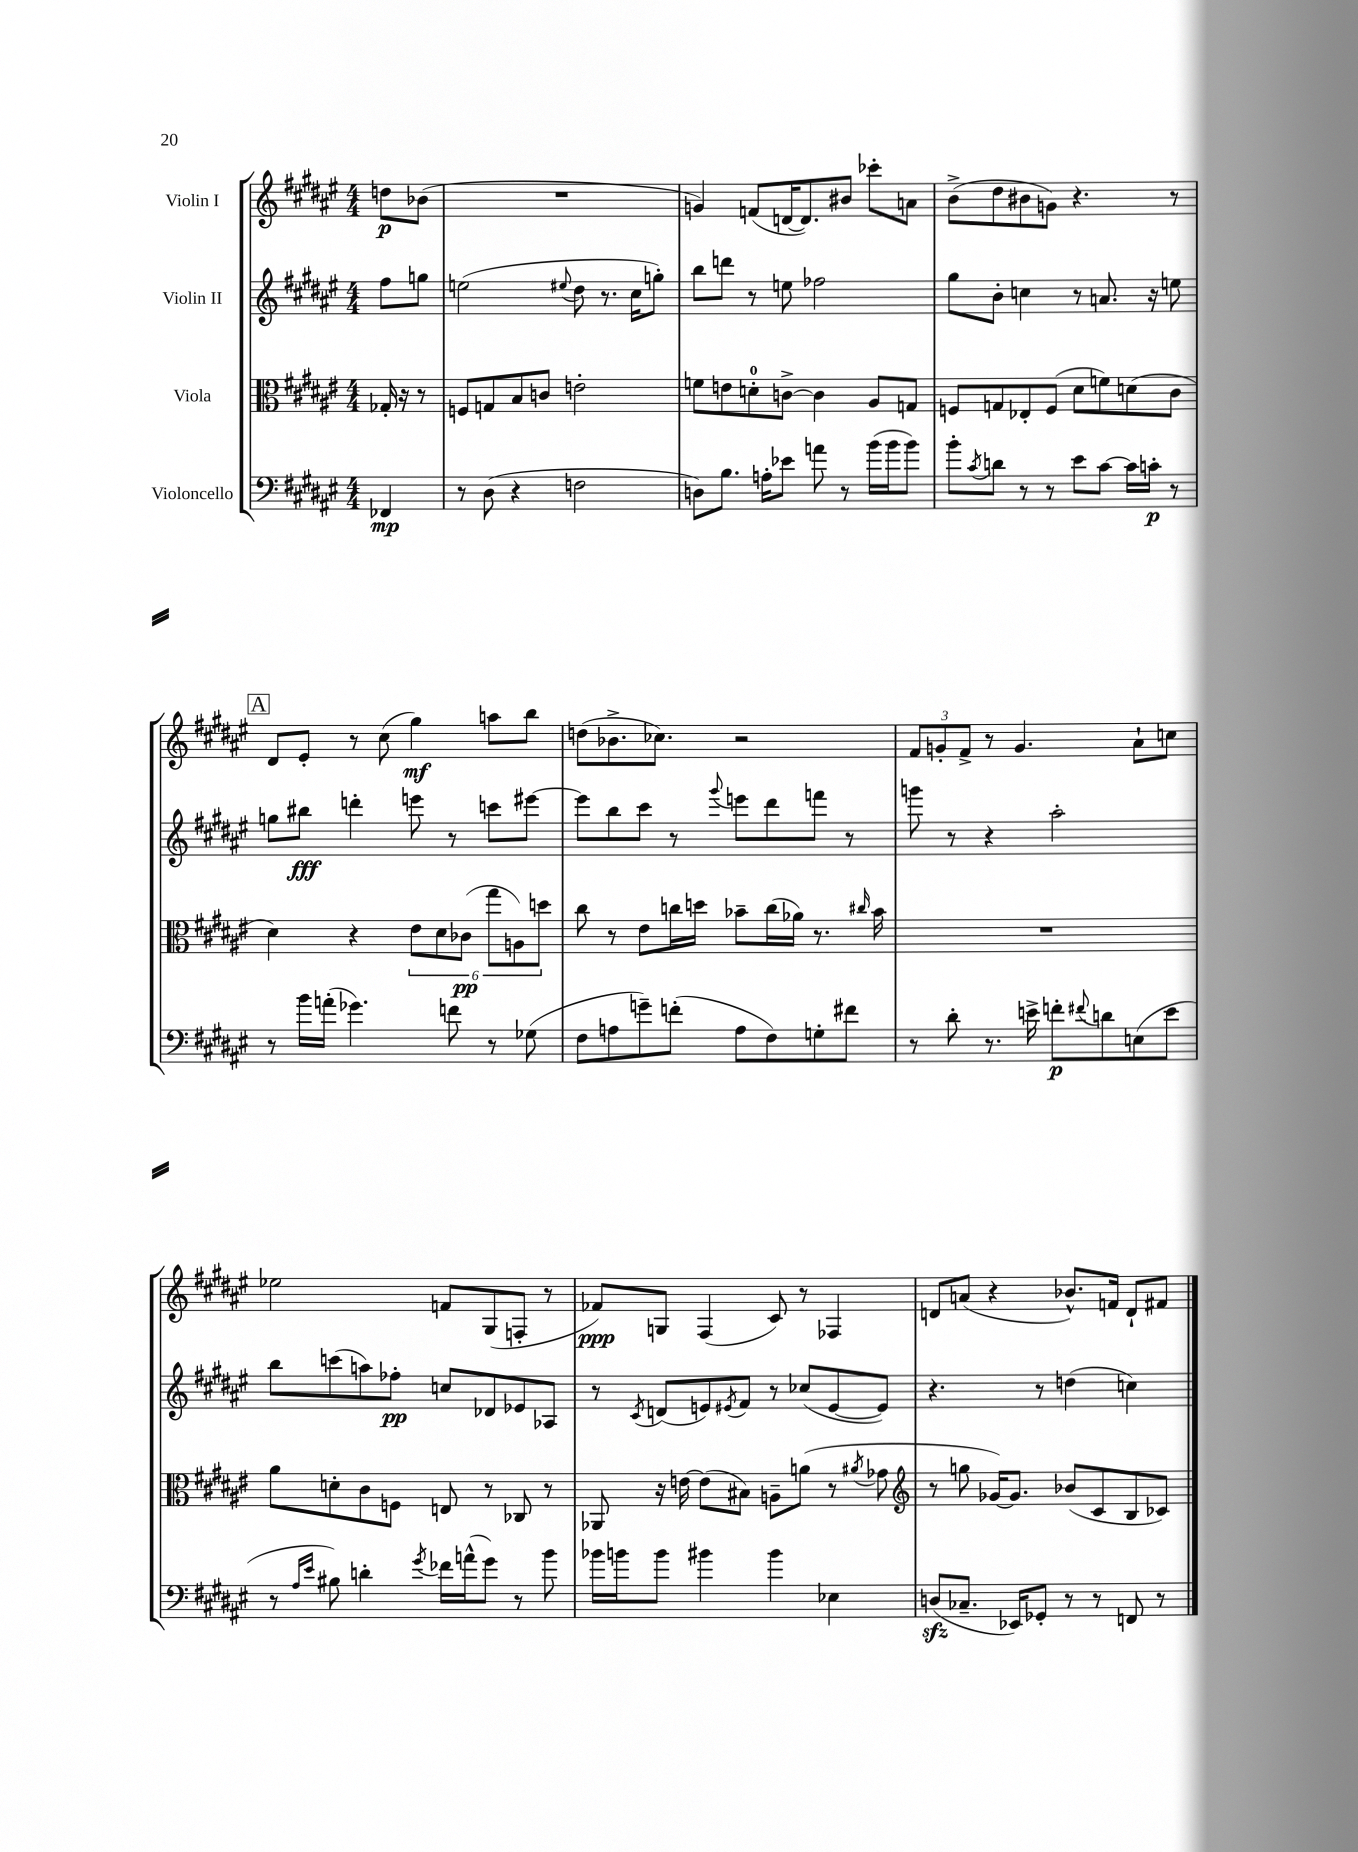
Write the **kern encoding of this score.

**kern	**dynam	**kern	**dynam	**kern	**dynam	**kern	**dynam
*part4	*part4	*part3	*part3	*part2	*part2	*part1	*part1
*staff4	*staff4	*staff3	*staff3	*staff2	*staff2	*staff1	*staff1
*I"Violoncello	*	*I"Viola	*	*I"Violin II	*	*I"Violin I	*
*clefF4	*	*clefC3	*	*clefG2	*	*clefG2	*
*k[f#c#g#d#a#e#]	*	*k[f#c#g#d#a#e#]	*	*k[f#c#g#d#a#e#]	*	*k[f#c#g#d#a#e#]	*
*M4/4	*	*M4/4	*	*M4/4	*	*M4/4	*
=	=	=	=	=	=	=	=
4FF-X/	mp	16G-X'/	.	8ff#\L	.	8ddn\L	p
.	.	16r	.	.	.	.	.
.	.	8r	.	8ggn\J	.	(8b-X\J	.
=1	=1	=1	=1	=1	=1	=1	=1
8r	.	8Fn/L	.	(2een\	.	1r	.
(8D#\	.	8Gn/	.	.	.	.	.
4r	.	8B/	.	.	.	.	.
.	.	8cn/J	.	.	.	.	.
.	.	.	.	8qqee#X/	.	.	.
2Fn\	.	2en'\	.	8dd#\	.	.	.
.	.	.	.	8.r	.	.	.
.	.	.	.	16cc#\KL	.	.	.
.	.	.	.	8ggn'\J)	.	.	.
=2	=2	=2	=2	=2	=2	=2	=2
8Dn\L)	.	8fn\L	.	8bb\L	.	4gn/)	.
8.B\J	.	8en\	.	8dddn\J	.	.	.
.	.	8dn'\	.	8r	.	(8fn/L	.
16An'\KL	.	.	.	.	.	.	.
8e-X\J	.	[8cn^\J	.	8een\	.	[16dn/K	.
.	.	.	.	.	.	8.d/])	.
8an\	.	4c\]	.	2ff-X\	.	.	.
8r	.	.	.	.	.	8b#X/J	.
(16b\LL	.	8A#/L	.	.	.	8ccc-X'\L	.
16b\J	.	.	.	.	.	.	.
8b\J)	.	8Gn/J	.	.	.	8an\J	.
=3	=3	=3	=3	=3	=3	=3	=3
8b'\L	.	8Fn/L	.	8gg#\L	.	(8b^\L	.
8qc#/	.	.	.	.	.	.	.
8dn\J	.	8Gn/	.	8b'\J	.	8dd#\	.
8r	.	8E-X'/	.	4ccn\	.	8b#X\	.
8r	.	(8F/J	.	.	.	8gn\J)	.
8e#\L	.	8d#\L	.	8r	.	4.r	.
[8c#\J	.	8fn\)	.	8.an/	.	.	.
16c#\LL]	.	(8dn\	.	.	.	.	.
16cn'\JJ	p	.	.	16r	.	.	.
8r	.	8c#\J	.	8een\	.	8r	.
!!LO:LB:g=z
!!LO:REH:place=s1:t=A
=4	=4	=4	=4	=4	=4	=4	=4
8r	.	4d#\)	.	8ggn\L	.	8d#/L	.
16b\LL	.	.	.	8bb#X\J	fff	8e#'/J	.
(16an'\JJ	.	.	.	.	.	.	.
4.g-X\)	.	4r	.	4dddn'\	.	8r	.
.	.	.	.	.	.	(8cc#\	.
.	.	12e#\L	.	8eeen\	.	4gg#\)	mf
.	.	12d#\	.	.	.	.	.
8fn\	.	.	.	8r	.	.	.
.	.	(12c-X\J	pp	.	.	.	.
8r	.	12gg#\L	.	8cccn\L	.	8aan\L	.
.	.	12An\)	.	.	.	.	.
(8G-X\	.	.	.	[8eee#X\J	.	8bb\J	.
.	.	12ddn\J	.	.	.	.	.
=5	=5	=5	=5	=5	=5	=5	=5
8F#\L	.	8cc#\	.	8eee#\L]	.	(8ddn\L	.
8An\	.	8r	.	8bb\	.	8.b-X^\	.
8gn~\)	.	8e#\L	.	8ccc#\J	.	.	.
.	.	.	.	.	.	8.cc-X\J)	.
(8fn'\J	.	16ccn\L	.	8r	.	.	.
.	.	16ddn\JJ	.	.	.	.	.
.	.	.	.	8qqggg#/	.	.	.
8A\L	.	8b-X~\L	.	8eeen\L	.	2r	.
8F#\)	.	(16cc\L	.	8ddd#\	.	.	.
.	.	16a-X\JJ)	.	.	.	.	.
8Gn'\	.	8.r	.	8fffn\J	.	.	.
8f#X\J	.	.	.	8r	.	.	.
.	.	16qqcc#X/	.	.	.	.	.
.	.	16b-\	.	.	.	.	.
=6	=6	=6	=6	=6	=6	=6	=6
8r	.	1r	.	8gggn\	.	12f#/L	.
.	.	.	.	.	.	12gn'/	.
8d#'\	.	.	.	8r	.	.	.
.	.	.	.	.	.	12f#^/J	.
8.r	.	.	.	4r	.	8r	.
.	.	.	.	.	.	4.g/	.
16en^\	.	.	.	.	.	.	.
8fn'\L	p	.	.	2aa#'\	.	.	.
8qqf#X/	.	.	.	.	.	.	.
8dn\	.	.	.	.	.	.	.
(8En\	.	.	.	.	.	8a#`\L	.
8e\J	.	.	.	.	.	8ccn\J	.
!!LO:LB:g=z
=7	=7	=7	=7	=7	=7	=7	=7
8r	.	8a#\L	.	8bb\L	.	2ee-X\	.
16qqA#/LL	.	.	.	.	.	.	.
16qqe#/JJ	.	.	.	.	.	.	.
8B#X\)	.	8dn'\	.	(8cccn\	.	.	.
4dn'\	.	8c#\	.	8aan\)	.	.	.
.	.	8Fn\J	.	8ff-X'\J	pp	.	.
8qg#/	.	.	.	.	.	.	.
16f-X\LL	.	8En/	.	8ccn/L	.	8fn/L	.
(16an^^\J	.	.	.	.	.	.	.
8g#\J)	.	8r	.	8d-X/	.	(8G#/	.
8r	.	8C-X/	.	8e-X/	.	8Fn'/J	.
8b\	.	8r	.	8A-X/J	.	8r	.
=8	=8	=8	=8	=8	=8	=8	=8
16b-X\LL	.	8AA-X/	.	8r	.	8f-X/L)	ppp
16bn\J	.	.	.	.	.	.	.
.	.	.	.	8qc#/	.	.	.
8b\J	.	16r	.	(8dn/L	.	8Gn/J	.
.	.	[16en\	.	.	.	.	.
4b#X\	.	(8e\L]	.	8en/)	.	(4F#/	.
.	.	.	.	8qe#X/	.	.	.
.	.	8B#X\J)	.	8f#/J	.	.	.
4b#\	.	8An~\L	.	8r	.	8c#/)	.
.	.	(8an\J	.	(8cc-X/L	.	8r	.
4E-X\	.	8r	.	[8e#/	.	4F-X/	.
.	.	8qa#X/	.	.	.	.	.
.	.	8g-X\	.	8e#/J])	.	.	.
=9	=9	=9	=9	=9	=9	=9	=9
*	*	*clefG2	*	*	*	*	*
(8Dnzz/L	.	8r	.	4.r	.	8dn/L	.
8.C-X~/J	.	8ggn\	.	.	.	(8an/J	.
.	.	[16g-X/KL)	.	.	.	4r	.
16EE-X/KL)	.	8.g-/J]	.	.	.	.	.
8GG-X'/J	.	.	.	8r	.	.	.
8r	.	(8b-X/L	.	(4ddn\	.	8.b-X^^/L)	.
8r	.	8c#/	.	.	.	.	.
.	.	.	.	.	.	16fn/Jk	.
8FFn/	.	8B/	.	4ccn\)	.	8d`/L	.
8r	.	8c-X/J)	.	.	.	8f#X/J	.
==	==	==	==	==	==	==	==
*-	*-	*-	*-	*-	*-	*-	*-
